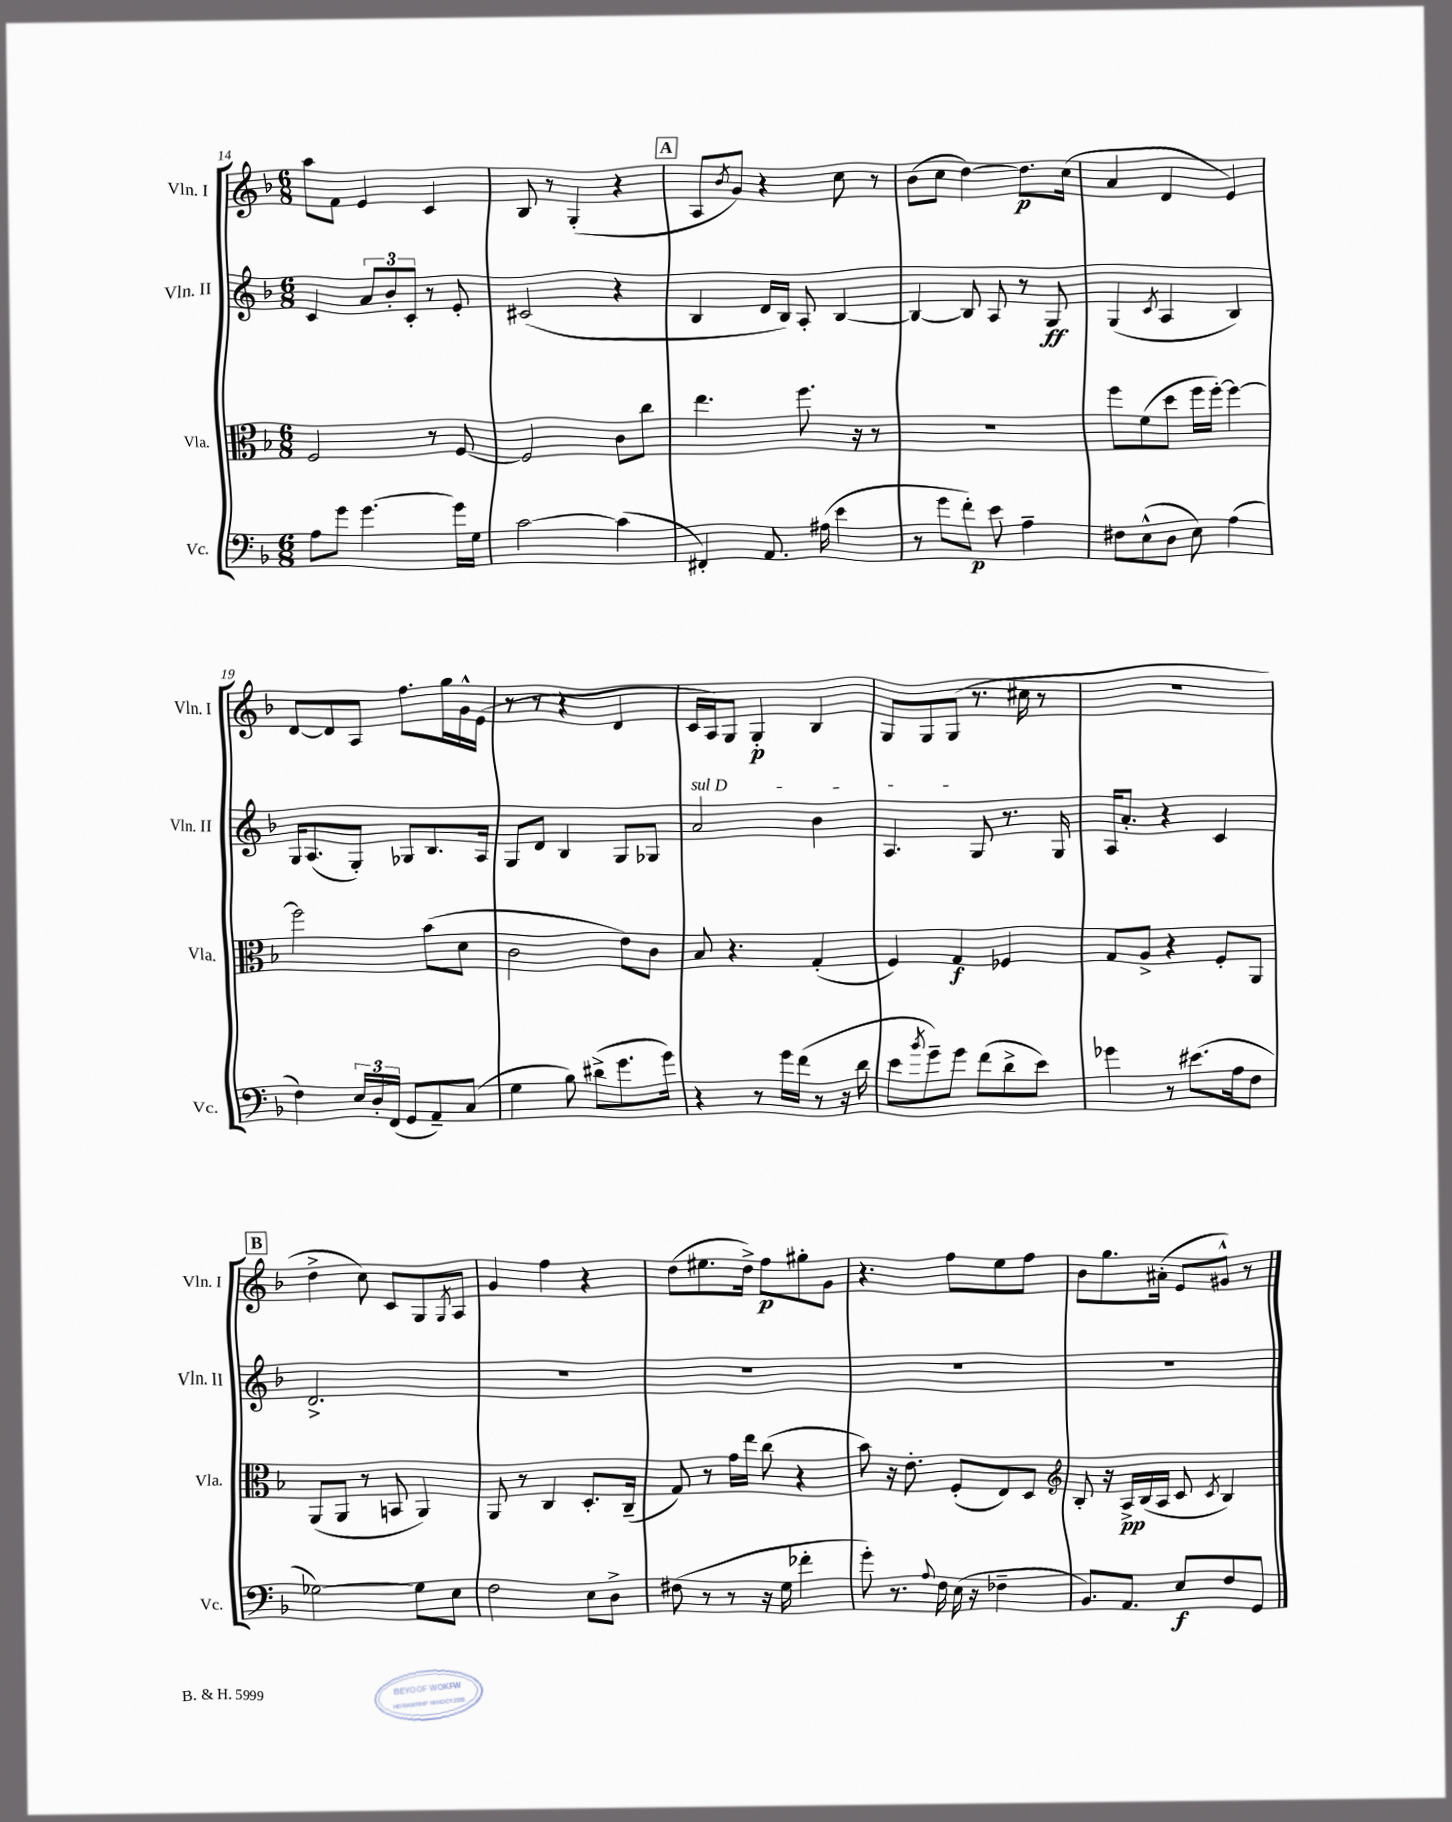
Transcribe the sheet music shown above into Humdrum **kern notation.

**kern	**kern	**kern	**kern
*staff4	*staff3	*staff2	*staff1
*clefF4	*clefC3	*clefG2	*clefG2
*k[b-]	*k[b-]	*k[b-]	*k[b-]
*M6/8	*M6/8	*M6/8	*M6/8
8A	2F	4c	8aa
8g	.	.	8f
[4.g	.	12a	4e
.	.	12b-'	.
.	.	12c'	.
.	8r	8r	4c
16g]	[8F	8e'	.
16G	.	.	.
=	=	=	=
[2c	2F]	(2c#	8B-
.	.	.	8r
.	.	.	(4G'
(4c]	8c	4r	4r
.	8cc	.	.
=	=	=	=
4FF#')	4.ee	4B-	8A
.	.	.	8qb-
.	.	.	8g)
8.AA	.	16d	4r
.	.	16B-)	.
.	8.ff	8A'	.
(16A#	.	.	.
4e	.	[4B-	8cc
.	16r	.	.
.	8r	.	8r
=	=	=	=
8r	2.r	4B-_	(8b-
8g	.	.	8cc
8f')	.	8B-]	[4dd)
8e	.	8A	.
4A~	.	8r	8.dd]
.	.	8G	.
.	.	.	(16cc
=	=	=	=
8F#	8ff	(4G	4a
(8E^^	(8f	.	.
.	.	8qc	.
8D	8dd	4A	4d
8E)	16ff	.	.
.	[16ff')	.	.
(4A	4ff_	4B-)	4e)
=	=	=	=
4F)	2ff]	16G	[8d
.	.	(8.A	.
.	.	.	8d]
24E	.	8G')	8A
24D'	.	.	.
(24FF	.	.	.
8GG	.	8G-	8.ff
8AA~)	(8b-	8.B-	.
.	.	.	16gg
(8C	8d	.	16g^^
.	.	16A	(16e
=	=	=	=
4G	2c	8G	8r
.	.	8d	8r
8B-)	.	4B-	4r
(8d#^	.	.	.
8.g	8e)	8G	4d
.	8c	8G-	.
16g)	.	.	.
=	=	=	=
4r	8B-	2a	16c
.	.	.	16A)
.	4.r	.	8G
8r	.	.	4G'
16g	.	.	.
(16f	.	.	.
8r	(4G'	4b-	4B-
16r	.	.	.
16d	.	.	.
=	=	=	=
8e	4F)	4.A	8G
8qb-	.	.	.
8g~)	.	.	8G
8g	4G	.	(8G
(8f	.	8G	8.r
8d^	4F-	8.r	.
.	.	.	16cc#
8e)	.	.	8r
.	.	16G	.
=	=	=	=
4g-	8G	16A	2.r
.	.	8.a'	.
.	8A^	.	.
8r	4r	4r	.
(8.e#	.	.	.
.	8F'	4c	.
16A	.	.	.
8F	8AA	.	.
=	=	=	=
[2G-)	(8AA	2.d^	4dd^
.	8AA	.	.
.	8r	.	8cc)
.	8BB	.	8c
8G-]	4AA)	.	8G
.	.	.	8qG
8E	.	.	8A
=	=	=	=
2F	8AA	2.r	4g
.	8r	.	.
.	4C	.	4ff
8E	8.D'	.	4r
8D^	.	.	.
.	(16C~	.	.
=	=	=	=
(8F#	8G)	2.r	(8dd
8r	8r	.	8.ee#
8r	16g	.	.
.	16ee	.	16dd^)
16r	(8cc	.	8ff
16G	.	.	.
4f-'	4r	.	8gg#'
.	.	.	8g
=	=	=	=
8g')	8b-)	2.r	4.r
8.r	16r	.	.
.	8.e'	.	.
8qqA	.	.	.
16F	.	.	.
(16E	(8F'	.	8ff
16r	.	.	.
4F-~	8E)	.	8ee
.	8D	.	8ff
=	=	=	=
*	*clefG2	*	*
8.BB-)	8B-'	2.r	8b-
.	16r	.	8.gg
8.AA	16A^	.	.
.	(16B-	.	.
.	16A	.	(16a#'
8E	8c	.	8e
.	8qc	.	.
8F	4B-)	.	8g#^^)
8GG	.	.	8r
==	==	==	==
*-	*-	*-	*-
